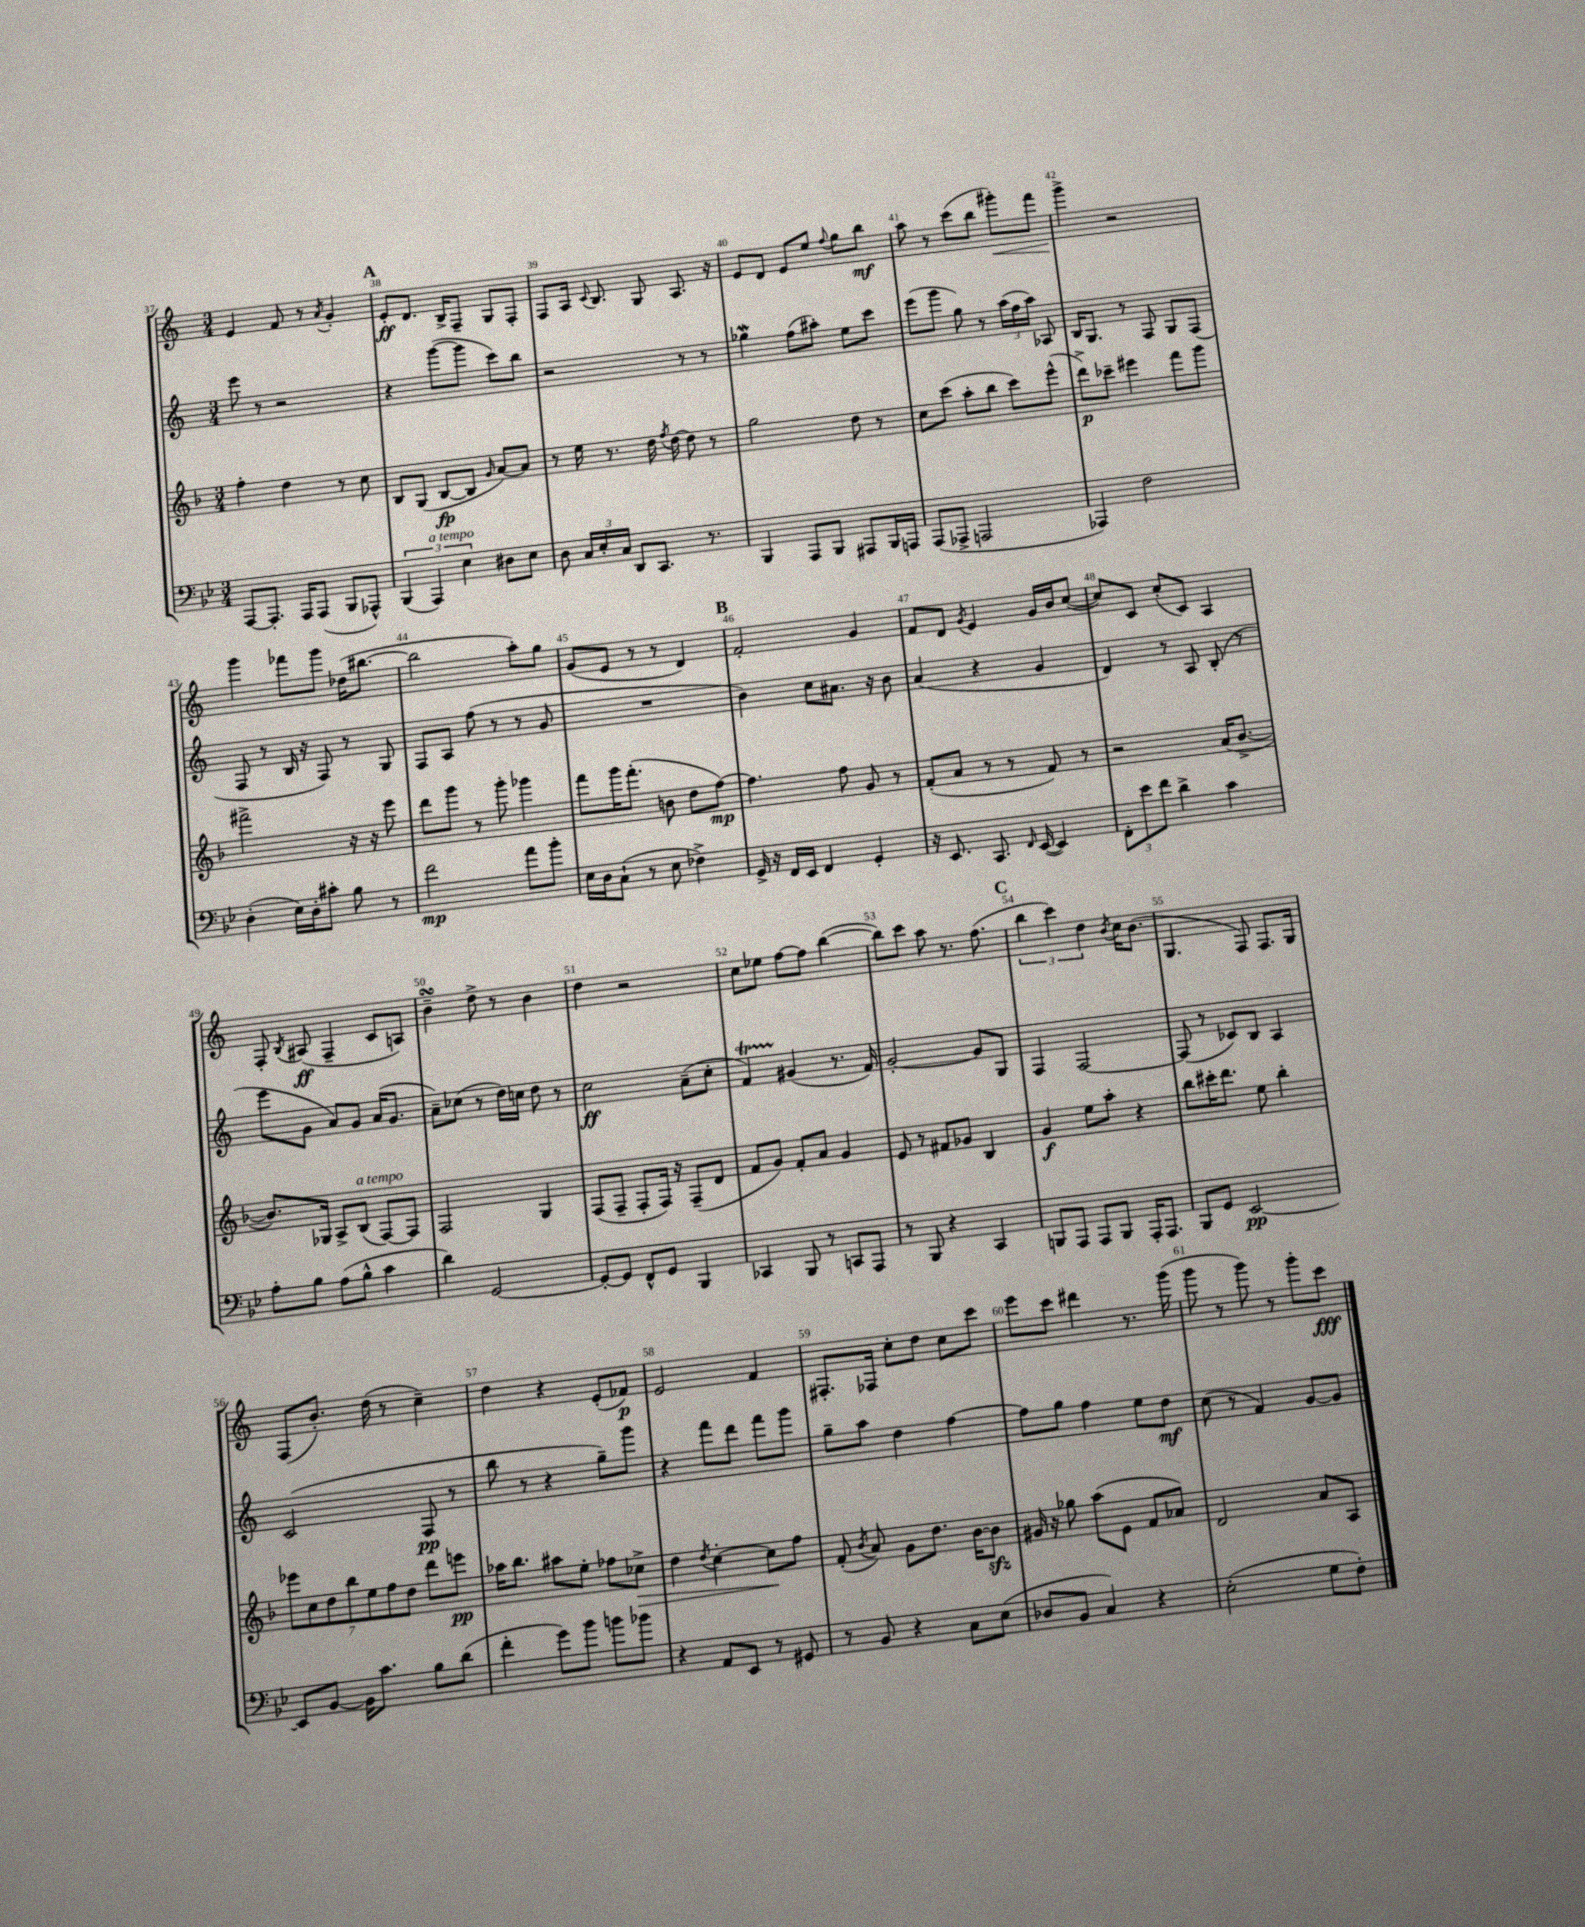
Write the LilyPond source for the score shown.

<<
\new StaffGroup <<
\new Staff = "s0" {
    \clef treble \key c \major \numericTimeSignature \time 3/4
    \autoBeamOff e'4 f'8 r8 \acciaccatura { a'8 } g'4-. |
    \mark \markup { \bold "A" } e'8[-.\ff d'8.] b16[-> f8]-- g8[ f8]-. |
    f8[ a16] \appoggiatura { c'8 } b8. g8 a8. r16 |
    e'8[ d'8] e'8[ e''8] \appoggiatura { f''8 } g''8[ b''8]\mf |
    a''8 r8 c'''8[( b''8] gis'''8[-.\<) f'''8] |
    g'''4->\! r2 |
    g'''4 fes'''8[ g'''8] des''16[( bis''8.]~ |
    bis''2 a''8[-.) g''8] |
    g'8[( e'8] r8 r8 d'4) |
    \mark \markup { \bold "B" } f'2-. g'4 |
    f'8[ d'8] \acciaccatura { g'8 } e'4 g'16[ b'16 c''8]~( |
    c''8[) c'8] c''8[-.( c'8]) a4 |
    f8-. \acciaccatura { b8 } ais8\ff( f4-- c'8[ a8]) |
    b'4--\turn d''8-> r8 b'4 |
    d''4 r2 |
    c''8[ ees''8] f''8[~ f''8] b''4~( |
    b''8[) c'''8] a''8 r8. f''8.( |
    \mark \markup { \bold "C" } \tuplet 3/2 { b''4 c'''4) d''4 } \acciaccatura { b'8 } c''16[ b'8.]( |
    g4. f8) f8.[ g16] |
    f8[( b'8.]-.) d''16( r8 c''4--) |
    d''4 r4 e'8[-.( fes'8]\p) |
    e'2 f'4 |
    fis8.[-. fes16] c''8[-. d''8] c''8[ c'''8] |
    e'''8[ c'''8] dis'''4 r8. g'''16( |
    g'''8 r8 g'''8) r8 g'''8[-. c'''8]\fff \bar "|." |
}
\new Staff = "s1" {
    \clef treble \key c \major \numericTimeSignature \time 3/4
    \autoBeamOff e'''8 r8 r2 |
    \mark \markup { \bold "A" } r4 g'''8[~( g'''8] c'''8[) b''8] |
    r2 r8 r8 |
    ges''4\mordent f''8[( ais''8]-.) e''8[ c'''8] |
    e'''8[( g'''8] g''8) r8 \tuplet 3/2 { a''16[( f''16 a''16]) } aes8 |
    b16[ g8.] r8 f8 g8[ f8]( |
    f8 r8 b16 r16 f8) r8 g8 |
    f8[ a8] f''8( r8 r8 g'8 |
    R2. |
    \mark \markup { \bold "B" } b'4) c''8[ ais'8.] r16 b'8 |
    a'4( r4 g'4 |
    d'4) r8 a8 b8-.( r8 |
    e'''8[ g'8] a'8[) g'8] a'16[( g'8.] |
    a'8[--) ces''8]( r8 d''16[) c''16] d''8 r8 |
    c''2\ff a'8[--( c''8]-. |
    f'4\startTrillSpan) gis'4\stopTrillSpan( r8. f'16) |
    g'2~-. g'8[ g8] |
    \mark \markup { \bold "C" } f4 f2~ |
    f8( r8 ces'8[) b8] a4 |
    c'2( f8\pp r8 |
    b''8 r8 r4 g''8[--) g'''8] |
    r4 f'''8[ d'''8] f'''8[ g'''8] |
    g''8[-- a''8] d''4 f''4~ |
    f''8[ g''8] f''4 e''8[ d''8]\mf |
    c''8( r8 f'4) g'8[~ g'8] \bar "|." |
}
\new Staff = "s2" {
    \clef treble \key f \major \numericTimeSignature \time 3/4
    \autoBeamOff f''4-. d''4 r8 c''8 |
    \mark \markup { \bold "A" } bes8[ g8]( bes8[~\fp bes8] \grace { g'16 } a'8[~) a'8] |
    r8 e''16 r8. d''16 \acciaccatura { f''8 } d''16~ d''8 r8 |
    g''2 d''8 r8 |
    c''8[ c'''8]( a''8[-. bes''8] c'''8[) e'''8]-^( |
    d'''8[->\p) ces'''8]-- eis'''4 f'''8[ g'''8] |
    fis'''2-> r16 r16 e'''8 |
    d'''8[ g'''8] r8 g'''8-. ges'''4 |
    f'''8[ g'''16 f'''8.]-.( b'8 d''8[ f''8]~\mp) |
    \mark \markup { \bold "B" } f''4. f''8 g'8 r8 |
    f'8[-.( a'8] r8 r8 f'8) r8 |
    r2 a'16[( bes'8.]~-> |
    bes'8.[) ges16] a8[-> bes8]^\markup { \italic "a tempo" }( f8[~) f8] |
    f2 g4 |
    f8[( f8]-- f8[-. f16]) r16 f8[--( d'8] |
    f'8[ g'8]) f'8[-. a'8] g'4 |
    e'8 r8 fis'8[ ges'8] bes4 |
    \mark \markup { \bold "C" } g'4\f e''8[ a''8]-. r4 |
    bes''8[ cis'''16-. d'''8.] e''8 bes''4-. |
    \tuplet 7/4 { ees'''8[ c''8 d''8 bes''8 e''8 f''8 d''8] } d'''8[ e'''8]\pp |
    aes''16[ bes''8.] ais''8[ e''8]-. fes''8[ ces''8]->\> |
    d''4 \acciaccatura { d''8 } c''4~-. c''8[\! f''8] |
    f'8-.( \acciaccatura { bes'8 } a'8) g'8[ d''8.] bes'16[~ bes'8]\sfz |
    gis'16 r16 ges''8 a''8[( e'8] f'8[ aes'8]) |
    d'2 a'8[ a8] \bar "|." |
}
\new Staff = "s3" {
    \clef bass \key bes \major \numericTimeSignature \time 3/4
    \autoBeamOff a,,8[~ a,,8.]-. a,,16[ a,,8]( bes,,8[ aes,,8]-^) |
    \mark \markup { \bold "A" } \tuplet 3/2 { bes,,4( a,,4^\markup { \italic "a tempo" }) ees4 } dis8[ ees8] |
    d8 \tuplet 3/2 { c16[ ees16-. c16] } d,8[ c,8.] r8. |
    bes,,4 a,,8[ bes,,8] ais,,8[ bes,,16 a,,16] |
    a,,8[( aes,,8]-> a,,2 |
    aes,,4) f2 |
    d4-.( ees16[) d16-. cis'8]-. bes8 r8 |
    f'2\mp a'8[ bes'8]-. |
    ees16[ d16 c8]-!( r8 ees8 fes4->) |
    \mark \markup { \bold "B" } g,16-> r16 f,16[ ees,16] f,4 g,4-. |
    r16 ees,8. c,8. \grace { f,16 } ees,16~( ees,4) |
    \tuplet 3/2 { f,8[-. ees'8 f'8] } d'4-> c'4 |
    a8[-. bes8] a8[( bes8]-^ c'4 |
    d'4) g,2~ |
    g,8[~-. g,8] f,8[-^ g,8] bes,,4 |
    ces,4 bes,,8 r8 c,8[ a,,8] |
    r8 bes,,8 r4 c,4 |
    \mark \markup { \bold "C" } b,,8[ a,,8] a,,8[ b,,8] a,,16[-. a,,8.] |
    bes,,8[ g,8] ees,2~\pp |
    ees,8[ bes,8]~ bes,16[ c'8.] bes8[ d'8]( |
    f'4-. g'8[) bes'8] b'8[ bes'8] |
    r4 a,8[ ees,8] r8 gis,8 |
    r8 bes,8 r4 c8[ ees8]( |
    des8[ bes,8] c4) r4 |
    ees2-.( g8[ f8]-.) \bar "|." |
}
>>
>>
\layout { \context { \Score currentBarNumber = #37 \override BarNumber.break-visibility = ##(#f #t #t) barNumberVisibility = #all-bar-numbers-visible } }
